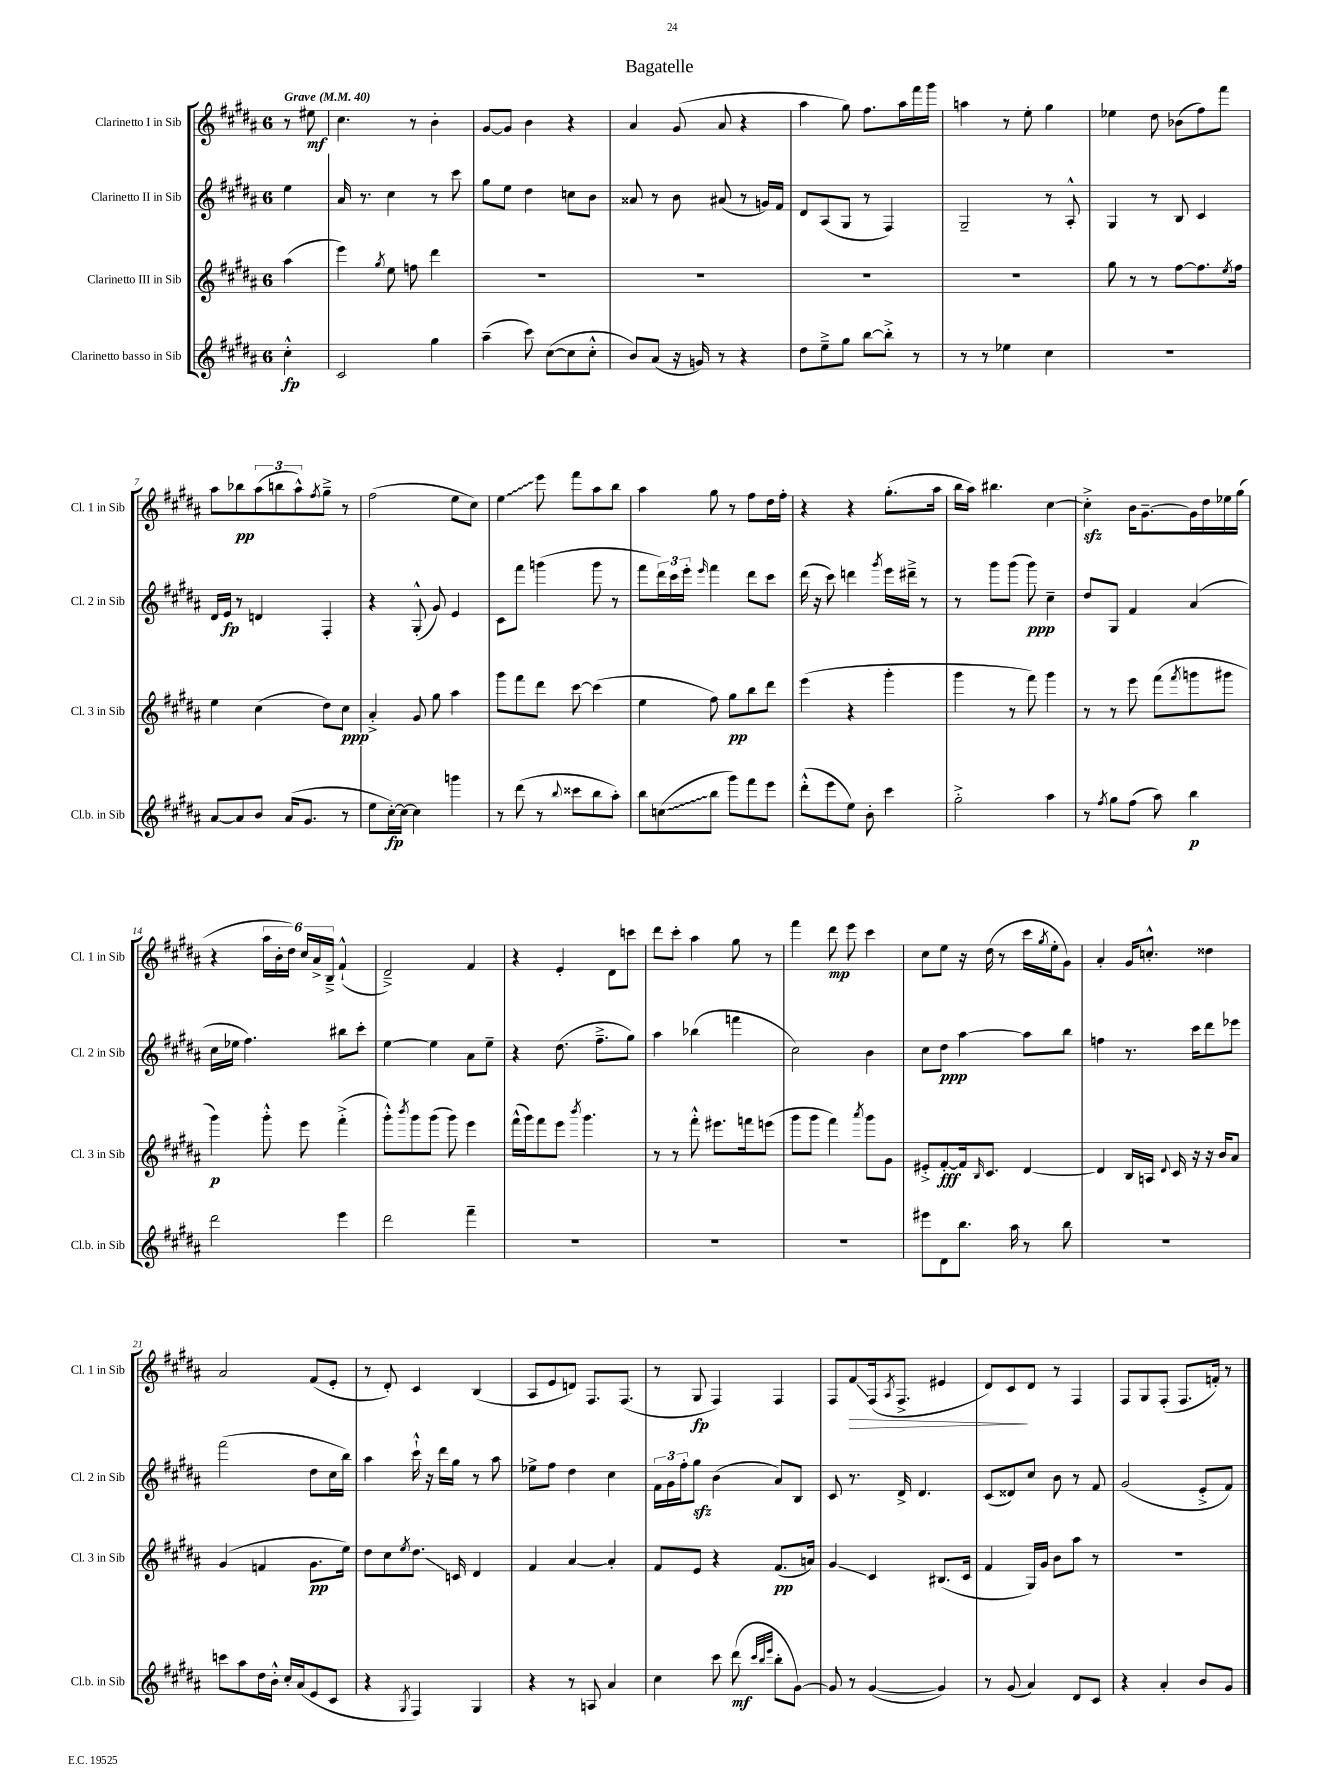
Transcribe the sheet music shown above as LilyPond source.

\header { title = "Bagatelle" }
<<
\new StaffGroup <<
\new Staff = "s0" \with { instrumentName = "Clarinetto I in Sib" shortInstrumentName = "Cl. 1 in Sib" } {
    \clef treble \key b \major \once \override Staff.TimeSignature.style = #'single-digit \time 6/8 \partial 4 \tempo "Grave" 4 = 40
    r8 eis''8\mf |
    cis''4. r8 b'4-. |
    gis'8~ gis'8 b'4 r4 |
    ais'4 gis'8( ais'8 r4 |
    ais''4 gis''8) fis''8. ais''16 fis'''16 gis'''16 |
    a''4 r8 e''8-. gis''4 |
    ees''4 dis''8 bes'8( fis''8) fis'''8 |
    ais''8 bes''8\pp \tuplet 3/2 { ais''8( b''8 ais''8-^) } \acciaccatura { fis''8 } gis''8---> r8 |
    fis''2( e''8 cis''8) |
    \once \override Glissando.style = #'zigzag e''4\glissando e'''8 fis'''8 ais''8 b''8 |
    ais''4 gis''8 r8 fis''8 dis''16 fis''16-. |
    r4 r4 gis''8.-.( ais''16 |
    b''16 ais''16) bis''4. cis''4~ |
    cis''4-.->\sfz b'16 gis'8.~-- gis'16 dis''16 ees''16 gis''16( |
    r4 \tuplet 6/4 { ais''16 b'16-. dis''16) cis''16 ais'16-> b16---> } fis'4-!-^( |
    dis'2--->) fis'4 |
    r4 e'4-. dis'8 c'''8 |
    dis'''8 cis'''8-. ais''4 gis''8 r8 |
    fis'''4 dis'''8\mp e'''8 cis'''4 |
    cis''8 e''8 r16 dis''16( r8 cis'''16 \acciaccatura { gis''8 } e''16-. gis'8) |
    ais'4-. gis'16 c''8.-.-^ disis''4 |
    ais'2 fis'8( e'8-. |
    r8 dis'8-.) cis'4 b4( |
    ais8 e'8 d'8) fis8. fis8.( |
    r8 gis8\fp fis4) fis4 |
    fis8 fis'8\glissando\> fis16( \acciaccatura { ais8 } fis8.-> eis'4 |
    dis'8) cis'8\! dis'8 r8 fis4 |
    fis8 gis8 fis8-.( fis8. f'16-.) r8 \bar "|." |
}
\new Staff = "s1" \with { instrumentName = "Clarinetto II in Sib" shortInstrumentName = "Cl. 2 in Sib" } {
    \clef treble \key b \major \once \override Staff.TimeSignature.style = #'single-digit \time 6/8 \partial 4
    e''4 |
    ais'16 r8. cis''4 r8 cis'''8 |
    gis''8 e''8 dis''4 c''8 b'8 |
    aisis'8 r8 b'8 ais'8( r8 g'16) fis'16 |
    dis'8 ais8( gis8 r8 fis4) |
    gis2-- r8 ais8-.-^ |
    gis4 r8 b8 cis'4 |
    dis'16 e'16\fp r8 d'4 fis4-. |
    r4 gis8-.-^( gis'8) e'4 |
    cis'8 fis'''8 g'''4( g'''8 r8 |
    fis'''8 \tuplet 3/2 { dis'''16) cis'''16 e'''16-. } \grace { e'''16 } fis'''4 dis'''8 cis'''8 |
    dis'''16( r16 cis'''8) d'''4 \acciaccatura { gis'''8 } e'''16 dis'''16---> r8 |
    r8 gis'''8 gis'''8( gis'''8\ppp) cis''4-- |
    dis''8 gis8 fis'4 ais'4( |
    cis''16 ees''16 fis''4.) bis''8 cis'''8-. |
    e''4~ e''4 ais'8 e''8-- |
    r4 dis''8.( fis''8.---> gis''8) |
    ais''4 bes''4( f'''4 |
    cis''2) b'4 |
    cis''8 dis''8\ppp ais''4~ ais''8 b''8 |
    f''4 r8. cis'''16 dis'''8 ees'''8 |
    fis'''2( dis''8 cis''16 b''16) |
    ais''4 cis'''16-!-^ r16 dis'''16 gis''16 r8 ais''8 |
    ees''8-> fis''8 dis''4 cis''4 |
    \tuplet 3/2 { fis'16 gis'16 fis''16-. } gis''8\sfz b'4( ais'8) b8 |
    cis'8 r8. dis'16-> dis'4. |
    cis'8( disis'8) cis''8 b'8 r8 fis'8 |
    gis'2( e'8-.-> fis'8) \bar "|." |
}
\new Staff = "s2" \with { instrumentName = "Clarinetto III in Sib" shortInstrumentName = "Cl. 3 in Sib" } {
    \clef treble \key b \major \once \override Staff.TimeSignature.style = #'single-digit \time 6/8 \partial 4
    ais''4( |
    e'''4) \acciaccatura { gis''8 } e''8 f''8 dis'''4 |
    R2. |
    R2. |
    R2. |
    R2. |
    gis''8 r8 r8 fis''8~ fis''8. \acciaccatura { e''8 } fis''16 |
    e''4 cis''4( dis''8) cis''8\ppp |
    ais'4-.-> gis'8 gis''8 ais''4 |
    gis'''8 fis'''8 dis'''8 cis'''8~ cis'''4( |
    e''4 fis''8) gis''8\pp b''8 dis'''8 |
    e'''4( r4 gis'''4-. |
    gis'''4 r8 fis'''8) gis'''4 |
    r8 r8 e'''8 fis'''8( \acciaccatura { fis'''8 } g'''8 gis'''8 |
    gis'''4\p) gis'''8-.-^ e'''8 fis'''4-.->( |
    gis'''8-.-^) \acciaccatura { b'''8 } gis'''8 gis'''8( gis'''8) e'''4 |
    fis'''16-^( gis'''16) fis'''8 e'''8 \acciaccatura { b'''8 } gis'''4. |
    r8 r8 fis'''8-.-^ eis'''8. f'''16 e'''8( |
    gis'''8 gis'''8 fis'''4) \acciaccatura { ais'''8 } gis'''8 gis'8 |
    eis'8-.-> fis'8~-.\fff fis'16 \grace { b16 } cis'8. dis'4~ |
    dis'4 b16 a16 \appoggiatura { dis'8 } cis'16 r16 r16 b'16 ais'8 |
    gis'4( f'4 gis'8.\pp e''16) |
    dis''8 cis''8 \acciaccatura { e''8 } dis''8.\glissando c'16 dis'4 |
    fis'4 ais'4~ ais'4-. |
    fis'8 e'8 r4 fis'8.\pp( a'16) |
    gis'4\glissando cis'4 bis8.( cis'16 |
    fis'4 gis16) gis'16 b'8 ais''8 r8 |
    R2. \bar "|." |
}
\new Staff = "s3" \with { instrumentName = "Clarinetto basso in Sib" shortInstrumentName = "Cl.b. in Sib" } {
    \clef treble \key b \major \once \override Staff.TimeSignature.style = #'single-digit \time 6/8 \partial 4
    cis''4-.-^\fp |
    cis'2 gis''4 |
    ais''4--( cis'''8) cis''8~( cis''8 cis''8-.-^ |
    b'8) ais'8( r16 g'16) r8 r4 |
    dis''8 e''8---> gis''8 b''8~ b''8-.-> r8 |
    r8 r8 ees''4 cis''4 |
    R2. |
    ais'8~ ais'8 b'8 ais'16( gis'8. r8 |
    e''8 cis''16~-.\fp) cis''16~ cis''4 g'''4 |
    r8 dis'''8( r8 \appoggiatura { b''8 } cisis'''8 b''8 ais''8-.) |
    b''8 \once \override Glissando.style = #'zigzag c''8\glissando( b''8 gis'''8) fis'''8 e'''8 |
    dis'''8-.-^( e'''8 e''8) b'8-. cis'''4 |
    gis''2-.-> ais''4 |
    r8 \acciaccatura { fis''8 } gis''8 fis''8( ais''8) b''4\p |
    dis'''2 e'''4 |
    dis'''2 fis'''4-- |
    R2. |
    R2. |
    R2. |
    eis'''8 dis'8 b''8. ais''16 r8 b''8 |
    R2. |
    c'''8 ais''8 dis''16 b'16-.-^ cis''16-. ais'16( e'8 cis'8 |
    r4 \acciaccatura { gis8 } fis4) gis4 |
    r4 r8 a8 ais'4 |
    cis''4 cis'''8 dis'''8\mf( \grace { cis'''32 b''32 e'''32 } b''8-. gis'8~) |
    gis'8 r8 gis'4~( gis'4) |
    r8 gis'8( ais'4) dis'8 cis'8 |
    r4 ais'4-. b'8 gis'8 \bar "|." |
}
>>
>>
